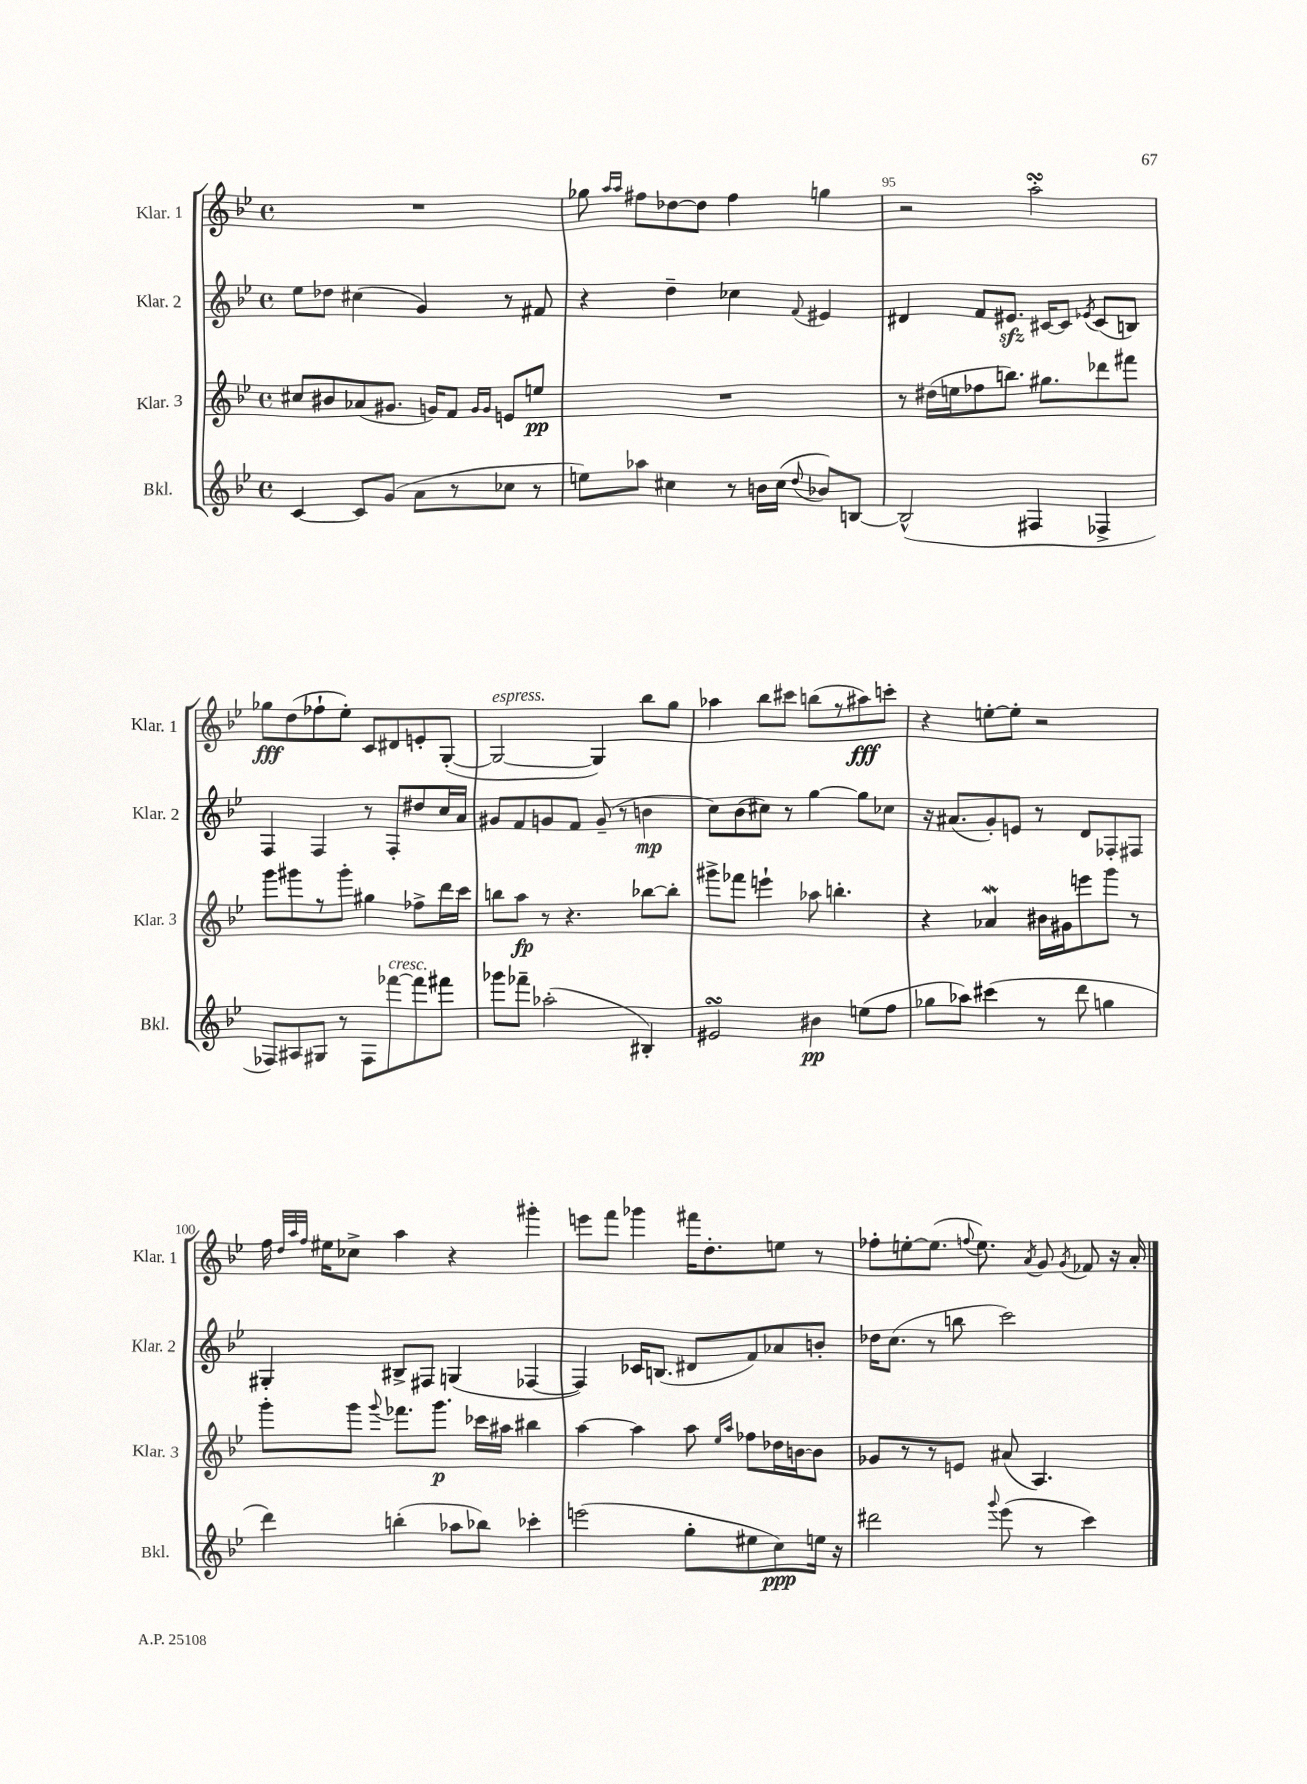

**kern	**kern	**kern	**kern
*staff4	*staff3	*staff2	*staff1
*clefG2	*clefG2	*clefG2	*clefG2
*k[b-e-]	*k[b-e-]	*k[b-e-]	*k[b-e-]
*M4/4	*M4/4	*M4/4	*M4/4
*met(c)	*met(c)	*met(c)	*met(c)
[4c/	8cc#/L	8ee-\L	1r
.	8b#/	8dd-\J	.
8c/]L	(8a-/	(4cc#\	.
(8g/J	8.g#/J	.	.
8a\L	.	4g/)	.
.	16g/LK)	.	.
8r	8f/J	.	.
.	16qqg/LL	.	.
.	16qqg/JJ	.	.
8cc-\J	8e/L	8r	.
8r	8ee/J	8f#/	.
=	=	=	=
8ee\L)	1r	4r	8gg-\
.	.	.	16qqaa/LL
.	.	.	16qqaa/JJ
8aa-\J	.	.	8ff#\L
4cc#\	.	4dd~\	[8dd-\
.	.	.	8dd-\]J
8r	.	4cc-\	4ff#\
16b\LL	.	.	.
(16cc#\JJ	.	.	.
8qqdd/	.	8qqf/	.
8b-/L)	.	4e#/	4gg\
[8B/J	.	.	.
=	=	=	=
(2B^^/]	8r	4d#/	2r
.	(16dd#\LL	.	.
.	16ee\J	.	.
.	8ff-\	8f/L	.
.	8.bb\J)	8.e#/J	.
4F#/	.	.	2aa'\
.	8.gg#\L	[16c#/LK	.
.	.	8c#/]J	.
.	.	8qe-/	.
4F-^/	8ddd-\	(8c#/L	.
.	8fff#\J	8B/J)	.
=	=	=	=
8F-/L)	8ggg\L	4F/	8gg-\L
8A#/	8ggg#\	.	(8dd\
8G#/J	8r	4F/	8ff-`\
8r	8ggg#'\J	.	8ee-'\J)
8F-\L	4gg#\	8r	8c/L
[8fff-\	.	8F'/L	8d#/
8fff-\]	8ff-^\L	8dd#/	8e'/
8fff#\J	16ddd\L	16cc/L	([8G'/J
.	16ccc\JJ	16a/JJ	.
=	=	=	=
8ggg-\L	8bb\L	8g#/L	2G/_
8fff-~\J	8aa\J	8f/	.
(2aa-'\	8r	8g/	.
.	4.r	8f/J	.
.	.	(8g~/	4G/])
.	.	8r	.
4B#'/)	[8bb-\L	4b\	8bb-\L
.	8bb-'\]J	.	8gg\J
=	=	=	=
2e#/	8ggg#^\L	8cc\L)	4aa-\
.	8fff-\J	(8b-\	.
.	4eee`\	8cc#\J)	8bb-\L
.	.	8r	8ccc#\J
4b#\	8aa-\	[4gg\	(8bb\L
.	4.bb'\	.	8r
(8ee\L	.	8gg\]L	8aa#\)
8ff\J	.	8cc-\J	8ccc'\J
=	=	=	=
8gg-\L	4r	16r	4r
.	.	(8.a#/L	.
8aa-\J)	.	.	.
(4ccc#\	4a-/	8g'/)	[8ee'\L
.	.	8e/J	8ee'\]J
8r	16b#\LL	8r	2r
.	16g#\J	.	.
8ddd\	8eee\	8d/L	.
4gg\	8ggg\J	8F-'/	.
.	8r	8F#/J	.
=	=	=	=
4ddd\)	8ggg'\L	4G#'/	16ff\
.	.	.	32qqdd/LLL
.	.	.	32qqaa/
.	.	.	32qqff/JJJ
.	.	.	16ee#\LK
.	8ggg\J	.	8cc-^\J
.	8qqggg/	.	.
(4bb'\	8.fff-\L	8B#^/L	4aa\
.	.	8F#/J	.
.	8.ggg\J	.	.
8aa-\L	.	(4G/	4r
8bb-\J)	16ccc-\LL	.	.
.	16aa#\JJ	.	.
4ccc-'\	4bb#\	[4F-/	4ggg#'\
=	=	=	=
(2eee\	[4aa\	4F-/])	8eee\L
.	.	.	8fff\J
.	4aa\]	16c-/LK	4ggg-\
.	.	(8.B/J	.
8gg'\L	8aa\	8d#/L	16fff#\LK
.	.	.	8.dd'\
.	16qqee-/LL	.	.
.	16qqaa/JJ	.	.
8ee#\	8ff-\L	8f/)	.
8cc\)	16dd-\L	8a-/	8ee\J
.	[16b\J	.	.
16ee\Jk	8b\]J	8b'/J	8r
16r	.	.	.
=	=	=	=
2ddd#\	8g-/L	16dd-\LK	8ff-'\L
.	.	(8.cc\J	.
.	8r	.	[8ee'\
.	8r	8r	(8.ee\]J
.	8e/J	8bb\	.
.	.	.	8qqff/
.	.	.	8.ee\)
8qqggg/	.	.	.
(8eee-\	(8a#/	2ccc\)	.
.	.	.	8qa/
8r	4.A/)	.	8g/
.	.	.	8qg/
4ccc\)	.	.	8f-/
.	.	.	16r
.	.	.	16a'/
==	==	==	==
*-	*-	*-	*-
